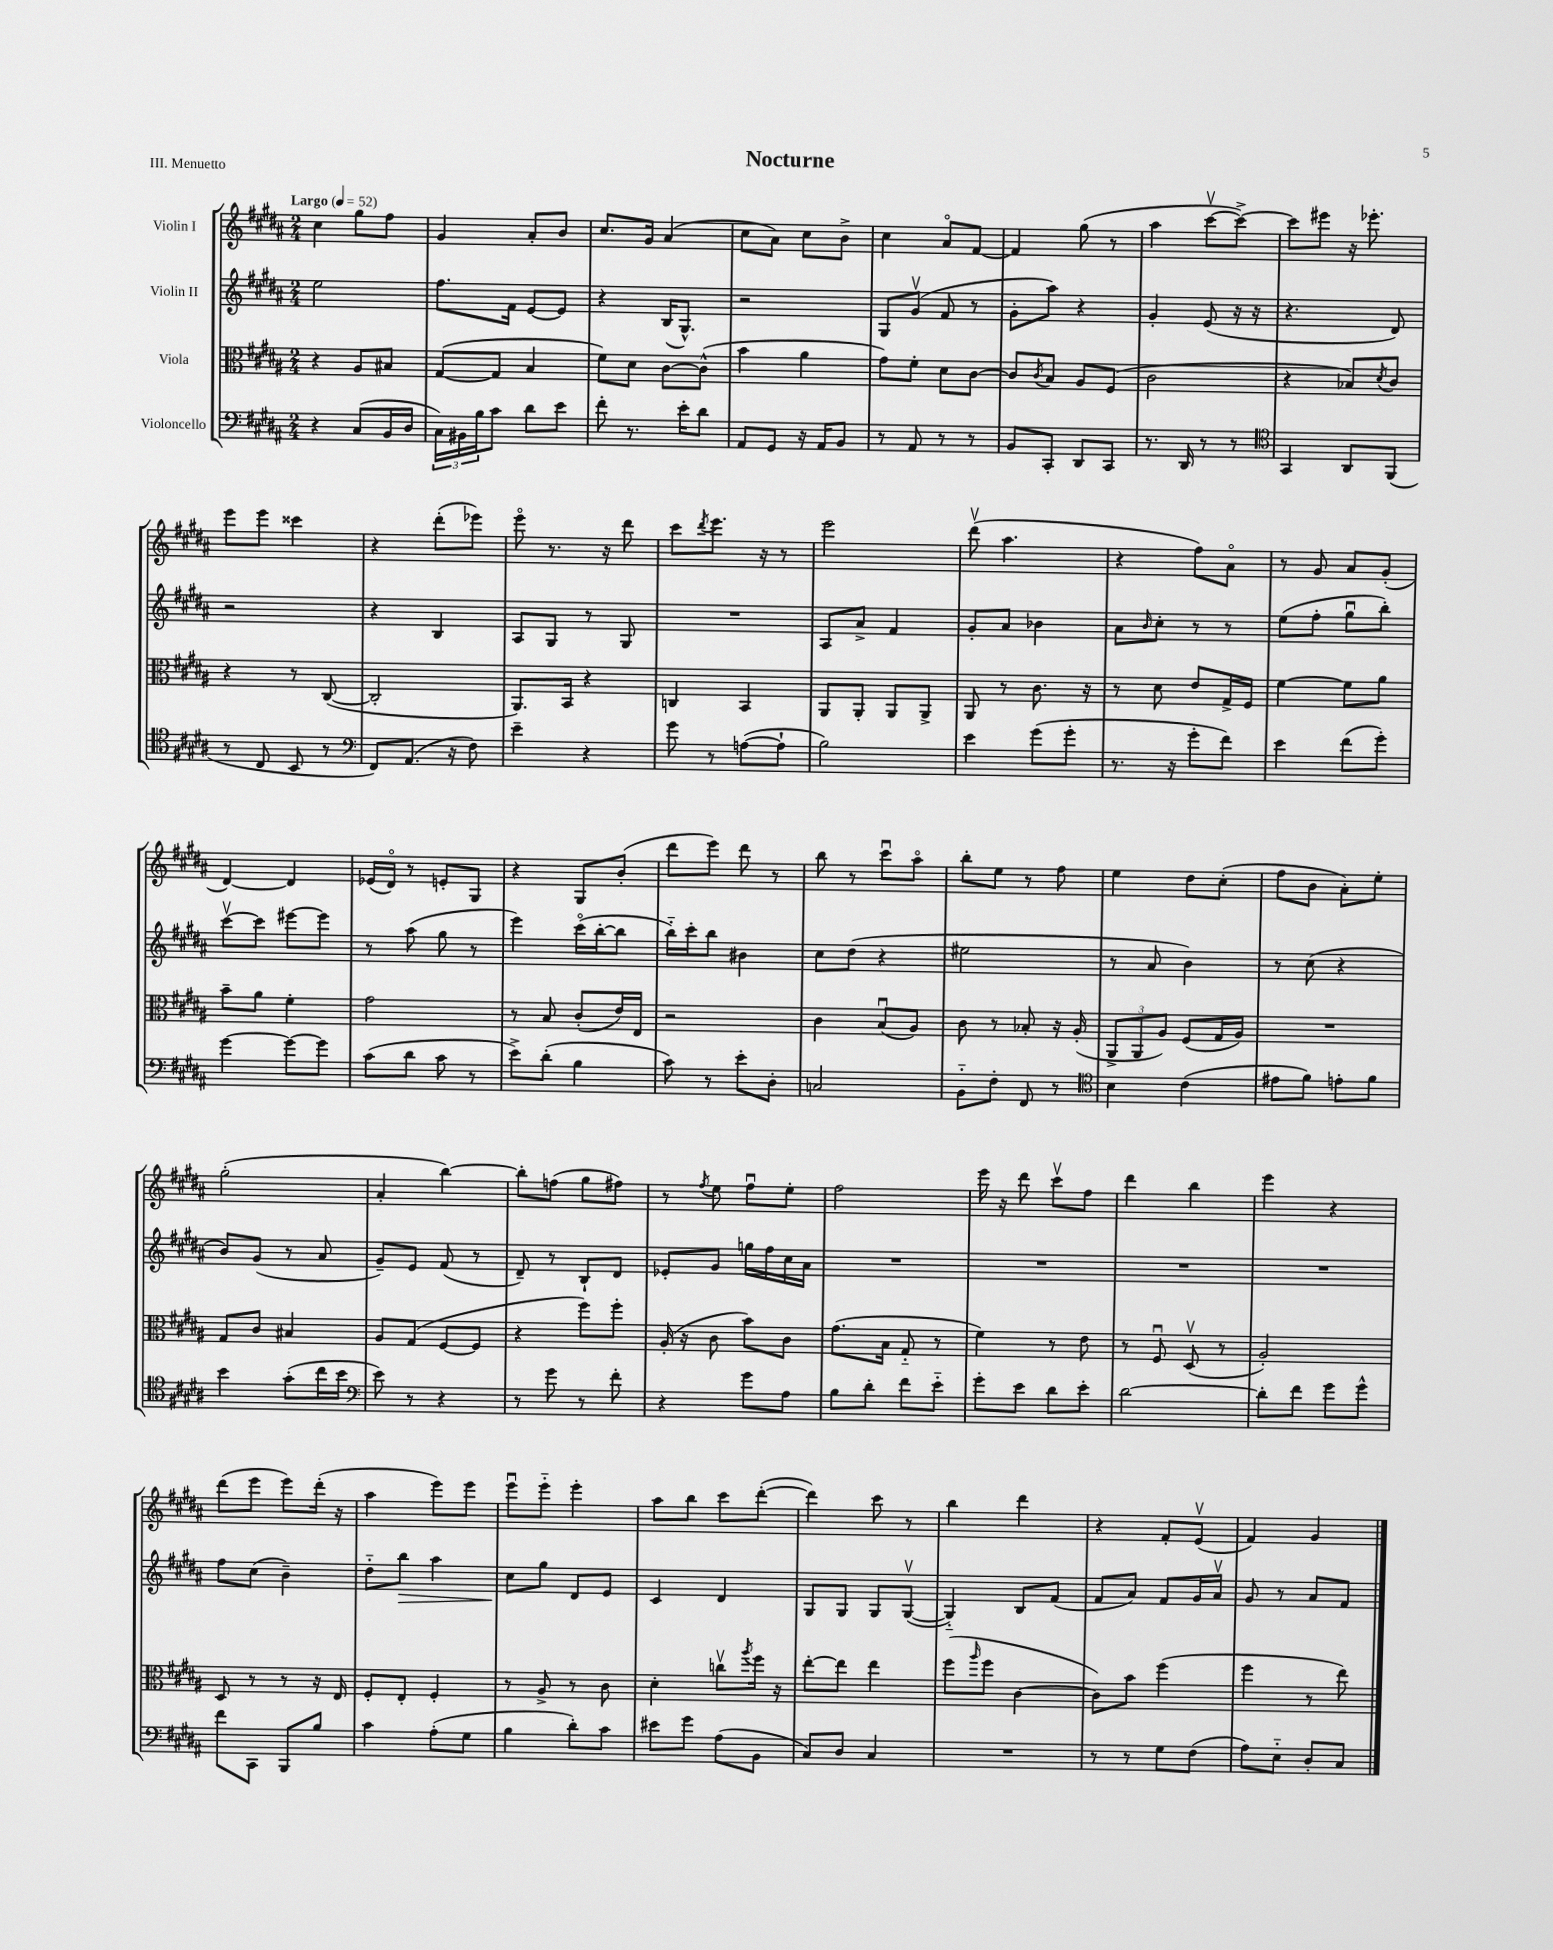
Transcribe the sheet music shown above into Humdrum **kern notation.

**kern	**kern	**kern	**kern
*staff4	*staff3	*staff2	*staff1
*clefF4	*clefC3	*clefG2	*clefG2
*k[f#c#g#d#a#]	*k[f#c#g#d#a#]	*k[f#c#g#d#a#]	*k[f#c#g#d#a#]
*M2/4	*M2/4	*M2/4	*M2/4
*MM52	*MM52	*MM52	*MM52
4r	4r	2ee	4cc#
(8C#	8A#	.	8gg#
16BB	8B#	.	8ff#
16D#	.	.	.
=	=	=	=
24C#)	([8G#	8.ff#	4g#
24BB#	.	.	.
24B	.	.	.
8c#	8G#]	.	.
.	.	16f#	.
8d#	4B	[8e	8a#'
8e	.	8e]	8b
=	=	=	=
8f#'	8f#)	4r	8.cc#
8.r	8d#	.	.
.	.	.	16g#
.	[8c#	(16B	(4a#
16e'	.	8.G#^^)	.
8d#	(8c#^^]	.	.
=	=	=	=
8AA#	4b	2r	8cc#
8GG#	.	.	8a#)
16r	4a#	.	8cc#
16AA#	.	.	.
8BB	.	.	8b^
=	=	=	=
8r	8g#)	8G#	4cc#
8AA#	8f#'	(8g#v	.
8r	8d#	8f#	8a#o
8r	[8c#	8r	[8f#
=	=	=	=
8BB	8c#]	8g#'	4f#]
.	8qc#	.	.
8CC#'	8B	8aa#)	.
8DD#	8A#	4r	(8gg#
8CC#	(8F#	.	8r
=	=	=	=
8.r	2c#	4g#'	4aa#
16DD#	.	.	.
8r	.	(8e	[8ccc#v
8r	.	16r	8ccc#^_)
.	.	16r	.
=	=	=	=
*clefC4	*	*	*
4GG#	4r	4.r	8ccc#]
.	.	.	8eee#
8AA#	8B-)	.	16r
.	.	.	8.eee-'
.	8qd#	.	.
(8FF#	8c#	8d#)	.
=	=	=	=
8r	4r	2r	8eee
8C#	.	.	8eee
8BB	8r	.	4ccc##
8r	([8C#	.	.
=	=	=	=
*clefF4	*	*	*
8FF#)	2C#']	4r	4r
(8.AA#	.	.	.
.	.	4B	(8ddd#'
16r	.	.	.
8F#)	.	.	8eee-)
=	=	=	=
4e~	8.AA#)	8A#	8eeeo
.	.	8G#	8.r
.	16BB	.	.
4r	4r	8r	.
.	.	.	16r
.	.	8G#	8ddd#
=	=	=	=
8g#	4C	2r	8ccc#
.	.	.	8qddd#
8r	.	.	8.eee
([8A	4BB	.	.
.	.	.	16r
8A`]	.	.	8r
=	=	=	=
2B)	8AA#	8A#	2eee
.	8AA#'	8a#^	.
.	8AA#	4f#	.
.	8AA#^	.	.
=	=	=	=
4e	8AA#	8g#'	(8ddd#v
.	8r	8a#	4.aa#
(8g#	8.c#	4b-	.
8g#'	.	.	.
.	16r	.	.
=	=	=	=
8.r	8r	8a#	4r
.	.	16qqb	.
.	8d#	8cc#'	.
16r	.	.	.
8g#'	8e	8r	8ff#)
8f#)	16G#^	8r	8a#o
.	16F#	.	.
=	=	=	=
4e	[4f#	(8ee	8r
.	.	8ff#'	8g#
(8f#	8f#]	8gg#u	8a#
8g#')	8a#	8bb')	(8g#'
=	=	=	=
[4g#	8b~	[8ccc#v	[4d#)
.	8a#	8ccc#]	.
8g#_	4f#'	[8eee#	4d#]
8g#]	.	8eee#]	.
=	=	=	=
(8c#	2g#	8r	(16e-
.	.	.	16d#o)
8d#	.	(8aa#	8r
8c#	.	8gg#	8e'
8r	.	8r	8G#
=	=	=	=
8e^)	8r	4eee)	4r
(8d#'	8B	.	.
4B	(8c#'	(16ccc#o	8G#
.	.	[16bb'	.
.	16e)	8bb]	(8b'
.	16E	.	.
=	=	=	=
8c#)	2r	16bb'~)	8ddd#
.	.	16ccc#'	.
8r	.	8bb	8eee)
8e'	.	4b#	8ddd#
8D#'	.	.	8r
=	=	=	=
2C	4c#	8cc#	8bb
.	.	(8dd#	8r
.	(8Bu	4r	8ccc#u
.	8A#)	.	8aa#o
=	=	=	=
8BB'~	8c#	2ee#	8bb'
8F#'	8r	.	8ee
8FF#	8B-'	.	8r
8r	16r	.	8ff#
.	(16A#'	.	.
=	=	=	=
*clefC4	*	*	*
4B	12AA#^	8r	4ee
.	12AA#	.	.
.	.	8a#	.
.	12A#)	.	.
(4c#	(8F#	4b)	8dd#
.	16G#	.	(8cc#'
.	16A#)	.	.
=	=	=	=
8e#	2r	8r	8ff#
8f#)	.	(8cc#	8b
8e'	.	4r	8a#')
8f#	.	.	8ee'
=	=	=	=
4b	8G#	8b)	(2gg#'
.	8c#	(8g#	.
(8g#'	4B#	8r	.
16cc#	.	8a#	.
16b	.	.	.
=	=	=	=
*clefF4	*	*	*
8e)	8A#	8g#~)	4a#'
8r	(8G#	8e	.
4r	[8F#	(8f#	[4bb)
.	8F#]	8r	.
=	=	=	=
8r	4r	8d#~)	8bb']
8g#	.	8r	(8ff
8r	8ff#)	8B`	8gg#
8f#'	8ff#'	8d#	8ff#)
=	=	=	=
4r	(16A#'	8e-'	8r
.	16r	.	.
.	.	.	8qff#
.	8c#	8g#	8ee
8g#	8b)	16gg	8ff#u
.	.	16ff#	.
8A#	8c#	16cc#	8ee'
.	.	16a#	.
=	=	=	=
8B	(8.g#	2r	2ff#
8d#'	.	.	.
.	16B	.	.
8f#	8G#'~	.	.
8e'~	8r	.	.
=	=	=	=
8g#'	4f#)	2r	16eee
.	.	.	16r
8e	.	.	8ddd#
8d#	8r	.	8ccc#v
8e'	8e	.	8ff#
=	=	=	=
[2d#	8r	2r	4ddd#
.	8F#u	.	.
.	(8D#v	.	4bb
.	8r	.	.
=	=	=	=
8d#']	2A#')	2r	4eee
8f#	.	.	.
8g#	.	.	4r
8g#^^	.	.	.
=	=	=	=
8f#	8D#	8ff#	(8ddd#
8CC#	8r	(8cc#	8eee
8BBB	8r	4b~)	8eee)
8B	16r	.	(16ddd#'
.	16E	.	16r
=	=	=	=
4c#	8F#'	8dd#'~	4aa#
.	8E'	8bb	.
(8A#'	4F#'	4aa#	8eee)
8G#	.	.	8eee
=	=	=	=
4B	8r	8cc#	8eeeu
.	8A#^	8gg#	8eee'~
8d#')	8r	8d#	4eee'
8c#	8c#	8e	.
=	=	=	=
8e#	4d#'	4c#	8aa#
8g#	.	.	8bb
(8A#	8ccv	4d#	8ccc#
.	8qaa#	.	.
8BB	16ff#	.	([8ddd#'
.	16r	.	.
=	=	=	=
8C#)	[8ee'	8G#	4ddd#])
8D#	8ee]	8G#	.
4C#	4ee	8G#	8ccc#
.	.	([8G#v	8r
=	=	=	=
2r	(8ff#	4G#'~])	4bb
.	16qqaa#	.	.
.	8ff#	.	.
.	[4c#	8B	4ddd#
.	.	(8f#	.
=	=	=	=
8r	8c#])	8f#	4r
8r	8b	8a#)	.
8G#	(4ff#	8f#	8f#'
(8F#	.	16g#	(8ev
.	.	16a#v	.
=	=	=	=
8A#)	4ff#	8g#	4f#)
8E'~	.	8r	.
8D#'	8r	8a#	4g#
8C#	8ee)	8f#	.
==	==	==	==
*-	*-	*-	*-
